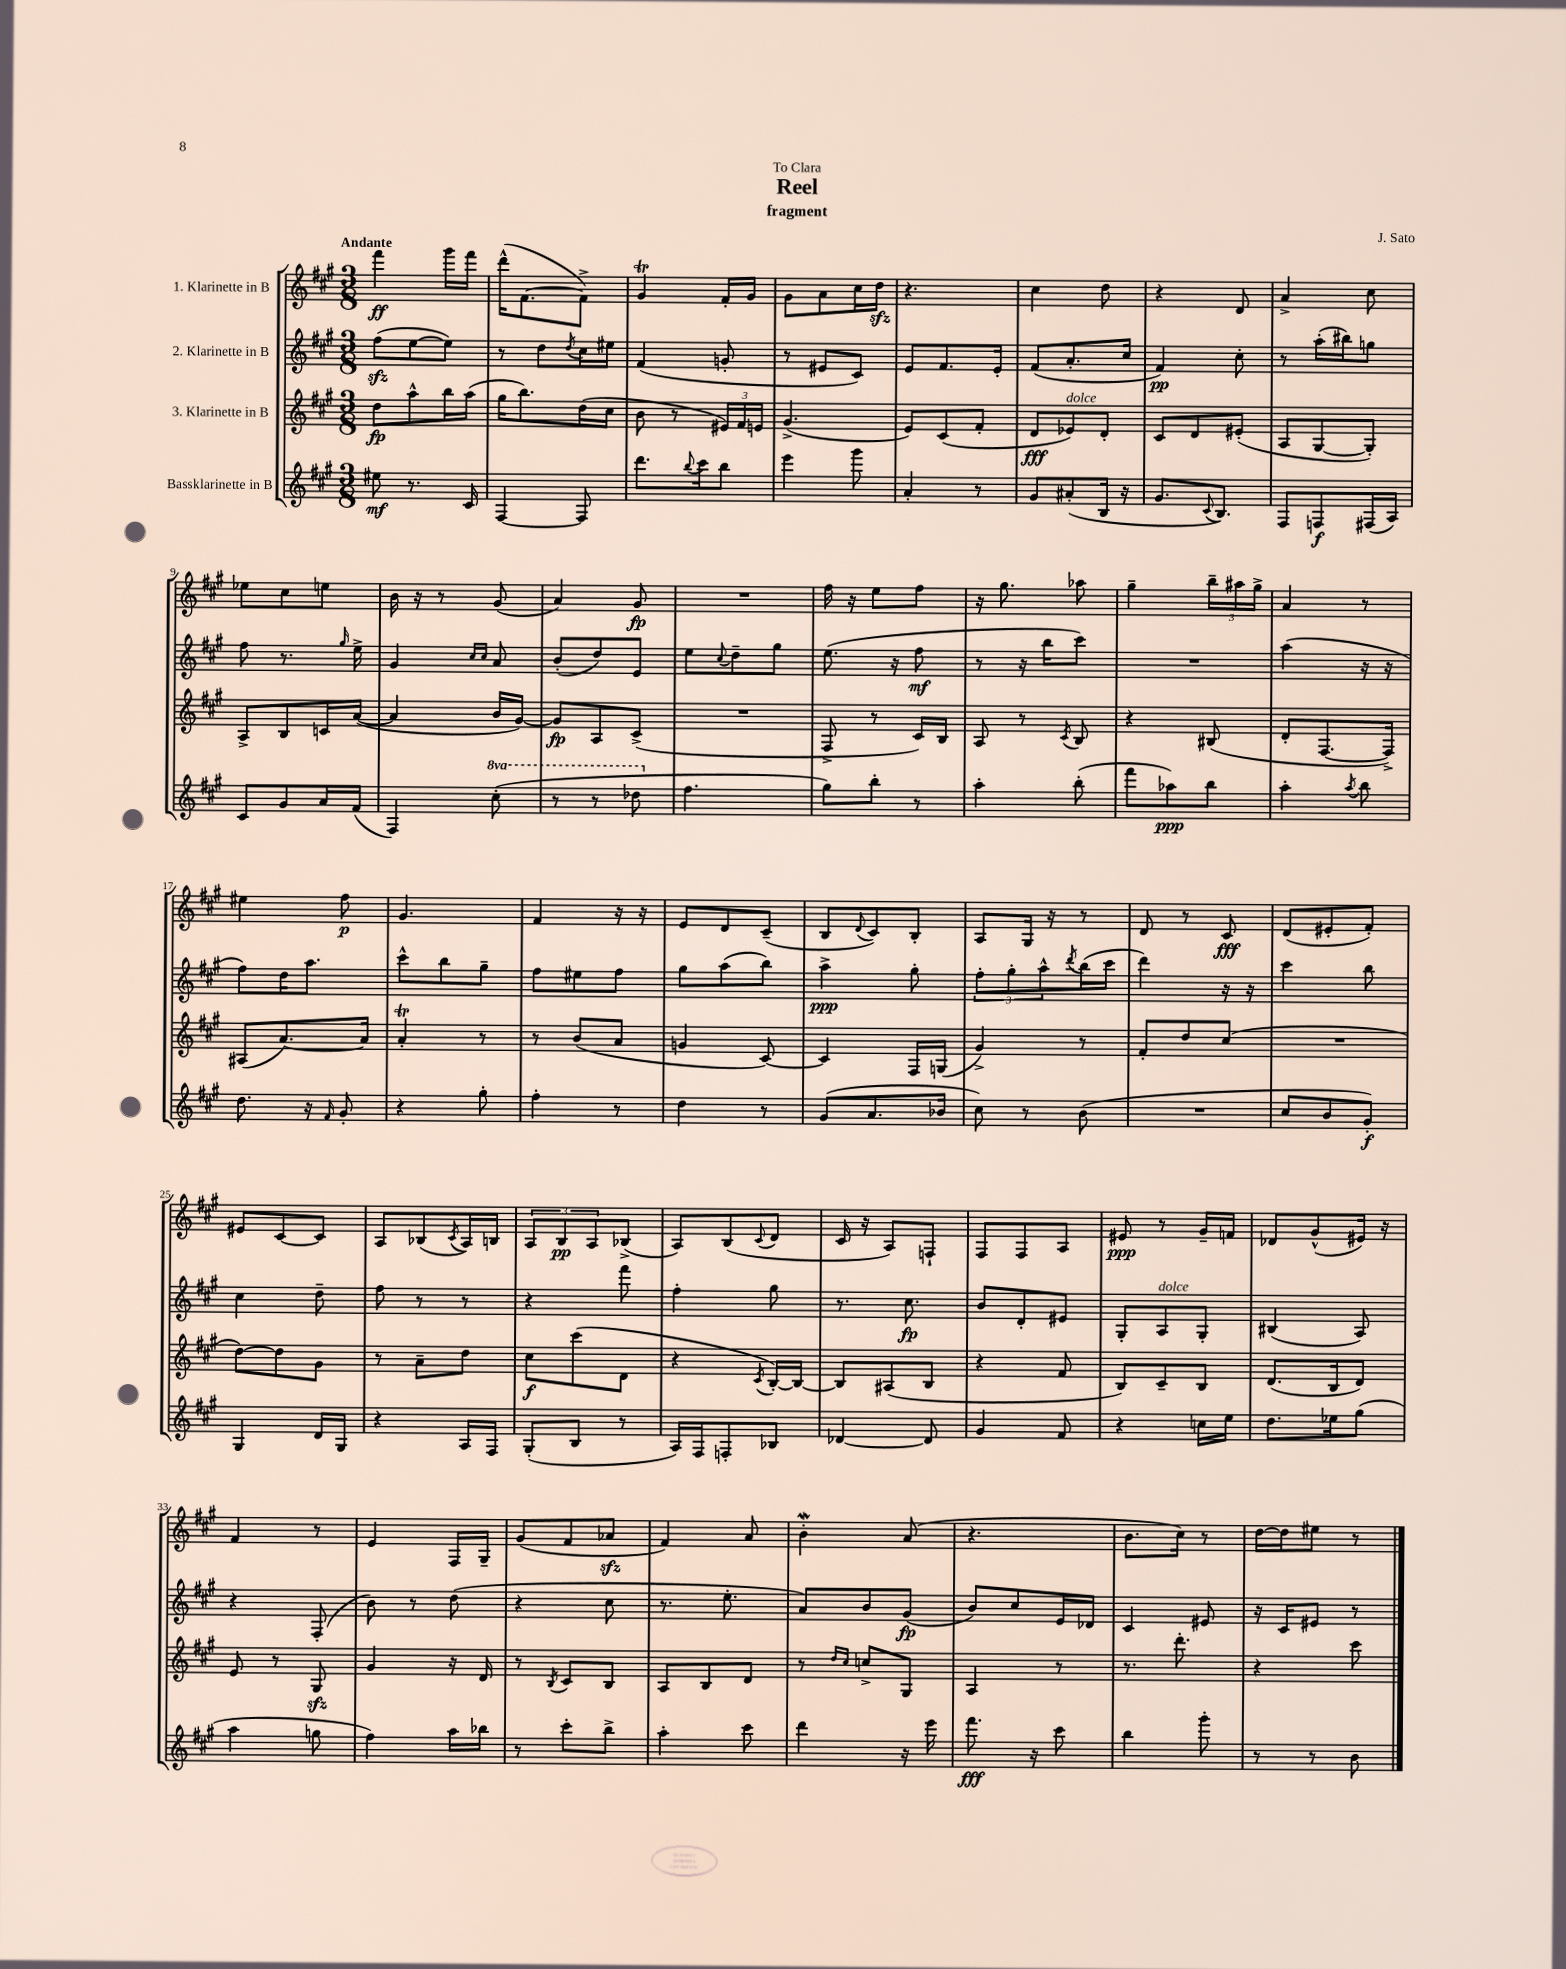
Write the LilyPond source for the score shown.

\header { title = "Reel" composer = "J. Sato" subtitle = "fragment" dedication = "To Clara" }
<<
\new StaffGroup <<
\new Staff = "s0" \with { instrumentName = "1. Klarinette in B" } {
    \clef treble \key a \major \numericTimeSignature \time 3/8 \tempo "Andante"
    fis'''4\ff gis'''16 fis'''16 |
    d'''16-^( fis'8.~ fis'8->) |
    gis'4\trill fis'16-. gis'16 |
    gis'8 a'8 cis''16 d''16\sfz |
    r4. |
    cis''4 d''8 |
    r4 d'8 |
    a'4-> cis''8 |
    ees''8 cis''8 e''8 |
    b'16 r16 r8 gis'8( |
    a'4) gis'8\fp |
    R4. |
    fis''16 r16 e''8 fis''8 |
    r16 gis''8. aes''8 |
    gis''4-- \tuplet 3/2 { b''16-- ais''16 gis''16-> } |
    a'4 r8 |
    eis''4 fis''8\p |
    gis'4. |
    fis'4 r16 r16 |
    e'8 d'8 cis'8--( |
    b8 \appoggiatura { d'8 } cis'8) b8-. |
    a8 gis16 r16 r8 |
    d'8 r8 cis'8\fff |
    d'8( eis'8-. fis'8-.) |
    eis'8 cis'8~ cis'8 |
    a8 bes8( \acciaccatura { cis'8 } a16) b16 |
    \tuplet 3/2 { a8 b8\pp a8 } bes8->( |
    a8) b8( \appoggiatura { cis'8 } d'8 |
    cis'16 r16 a8) f8-! |
    fis8 fis8 a8 |
    eis'8\ppp r8 gis'16-- f'16 |
    des'8 gis'8-^( eis'16) r16 |
    fis'4 r8 |
    e'4 fis16 gis16-- |
    gis'8( fis'8 aes'8\sfz |
    fis'4) a'8 |
    b'4-.\mordent a'8( |
    r4. |
    b'8. cis''16) r8 |
    d''16~ d''16 eis''8 r8 \bar "|." |
}
\new Staff = "s1" \with { instrumentName = "2. Klarinette in B" } {
    \clef treble \key a \major \numericTimeSignature \time 3/8
    fis''8\sfz( e''8~ e''8) |
    r8 d''8 \acciaccatura { d''8 } cis''16 eis''16 |
    fis'4( g'8-. |
    r8 eis'8 cis'8) |
    e'8 fis'8. e'16-. |
    fis'8( a'8.-. cis''16 |
    fis'4\pp) cis''8-. |
    r8 a''16-.( bis''16) g''8 |
    fis''8 r8. \grace { gis''16 } e''16-> |
    gis'4 \grace { cis''16 cis''16 } a'8 |
    b'8-.( d''8) e'8 |
    e''8 \appoggiatura { cis''8 } d''8-- gis''8 |
    e''8.( r16 fis''8\mf |
    r8 r16 b''16 cis'''8) |
    R4. |
    a''4( r16 r16 |
    fis''8) d''16 a''8. |
    cis'''8-^ b''8 gis''8-- |
    fis''8 eis''8 fis''8 |
    gis''8 a''8( b''8) |
    a''4->\ppp gis''8-. |
    \tuplet 3/2 { fis''8-. gis''8-. a''8-^ } \acciaccatura { d'''8 } b''16( cis'''16 |
    d'''4) r16 r16 |
    cis'''4 b''8 |
    cis''4 d''8-- |
    fis''8 r8 r8 |
    r4 fis'''8 |
    fis''4-. gis''8 |
    r8. cis''8.\fp |
    b'8 d'8-. eis'8 |
    gis8-. a8^\markup { \italic "dolce" } gis8-. |
    bis4( a8) |
    r4 fis8-.( |
    b'8) r8 d''8( |
    r4 cis''8 |
    r8. e''8.-. |
    a'8) b'8 gis'8\fp( |
    b'8) cis''8 e'16 des'16 |
    cis'4 eis'8 |
    r16 cis'16 eis'8 r8 \bar "|." |
}
\new Staff = "s2" \with { instrumentName = "3. Klarinette in B" } {
    \clef treble \key a \major \numericTimeSignature \time 3/8
    d''8\fp a''8-^ b''16 a''16( |
    gis''16 b''8.) d''16( cis''16 |
    b'8 r8 \tuplet 3/2 { eis'16) fis'16 e'16 } |
    gis'4.->( |
    e'8) cis'8( fis'8-. |
    d'8\fff ees'8^\markup { \italic "dolce" }) d'8-. |
    cis'8 d'8 eis'8-.( |
    a8 gis8~ gis8-.) |
    a8-> b8 c'16 a'16~( |
    a'4 b'16 gis'16~) |
    gis'8\fp a8 cis'8->( |
    R4. |
    fis8-> r8 cis'16) b16 |
    a8 r8 \acciaccatura { cis'8 } b8 |
    r4 bis8( |
    d'8-. fis8.~ fis16->) |
    ais8( a'8.~) a'16 |
    a'4-.\trill r8 |
    r8 b'8( a'8 |
    g'4 cis'8~) |
    cis'4 fis16 g16( |
    gis'4->) r8 |
    fis'8-. d''8 cis''8( |
    R4. |
    d''8~) d''8 gis'8 |
    r8 a'8-- d''8 |
    cis''8\f cis'''8( d'8 |
    r4 \acciaccatura { cis'8 } b16~-.) b16~ |
    b8 ais8( b8 |
    r4 fis'8 |
    b8) cis'8-- b8 |
    d'8.( b16 d'8) |
    e'8 r8 gis8\sfz |
    gis'4 r16 d'16 |
    r8 \acciaccatura { b8 } cis'8 b8 |
    a8 b8 d'8 |
    r8 \grace { d''16 cis''16 } c''8-> gis8 |
    a4 r8 |
    r8. d'''8.-. |
    r4 cis'''8 \bar "|." |
}
\new Staff = "s3" \with { instrumentName = "Bassklarinette in B" } {
    \clef treble \key a \major \numericTimeSignature \time 3/8 \set Staff.ottavationMarkups = #ottavation-simple-ordinals
    eis''8\mf r8. cis'16 |
    fis4~ fis8 |
    d'''8. \appoggiatura { b''8 } cis'''16 b''8 |
    e'''4 gis'''8 |
    a'4-. r8 |
    gis'8 ais'8-.( b16 r16 |
    gis'8. \appoggiatura { cis'8 } b8.) |
    fis8 f8\f fis16( a16) |
    cis'8 gis'8 a'16 fis'16( |
    fis4) \ottava #1 cis'''8-.( |
    r8 r8 des'''8 \ottava #0 |
    fis''4. |
    gis''8) b''8-. r8 |
    a''4-. b''8-.( |
    fis'''8 aes''8\ppp) b''8 |
    a''4-. \acciaccatura { a''8 } b''8 |
    d''8. r16 \grace { fis'16 } gis'8-. |
    r4 gis''8-. |
    fis''4-. r8 |
    d''4 r8 |
    gis'8( a'8. bes'16 |
    cis''8) r8 b'8( |
    R4. |
    cis''8 b'8 gis'8-.\f) |
    gis4 d'16 gis16 |
    r4 a16 fis16 |
    gis8-.( b8 r8 |
    a16) fis16 f8-. bes8 |
    des'4~ des'8 |
    gis'4 fis'8 |
    r4 c''16 e''16 |
    d''8. ees''16 gis''8( |
    a''4 g''8 |
    fis''4) a''16 bes''16 |
    r8 cis'''8-. b''8-> |
    a''4-. cis'''8 |
    d'''4 r16 e'''16 |
    fis'''8.\fff r16 cis'''8 |
    b''4 gis'''8-. |
    r8 r8 b'8 \bar "|." |
}
>>
>>
